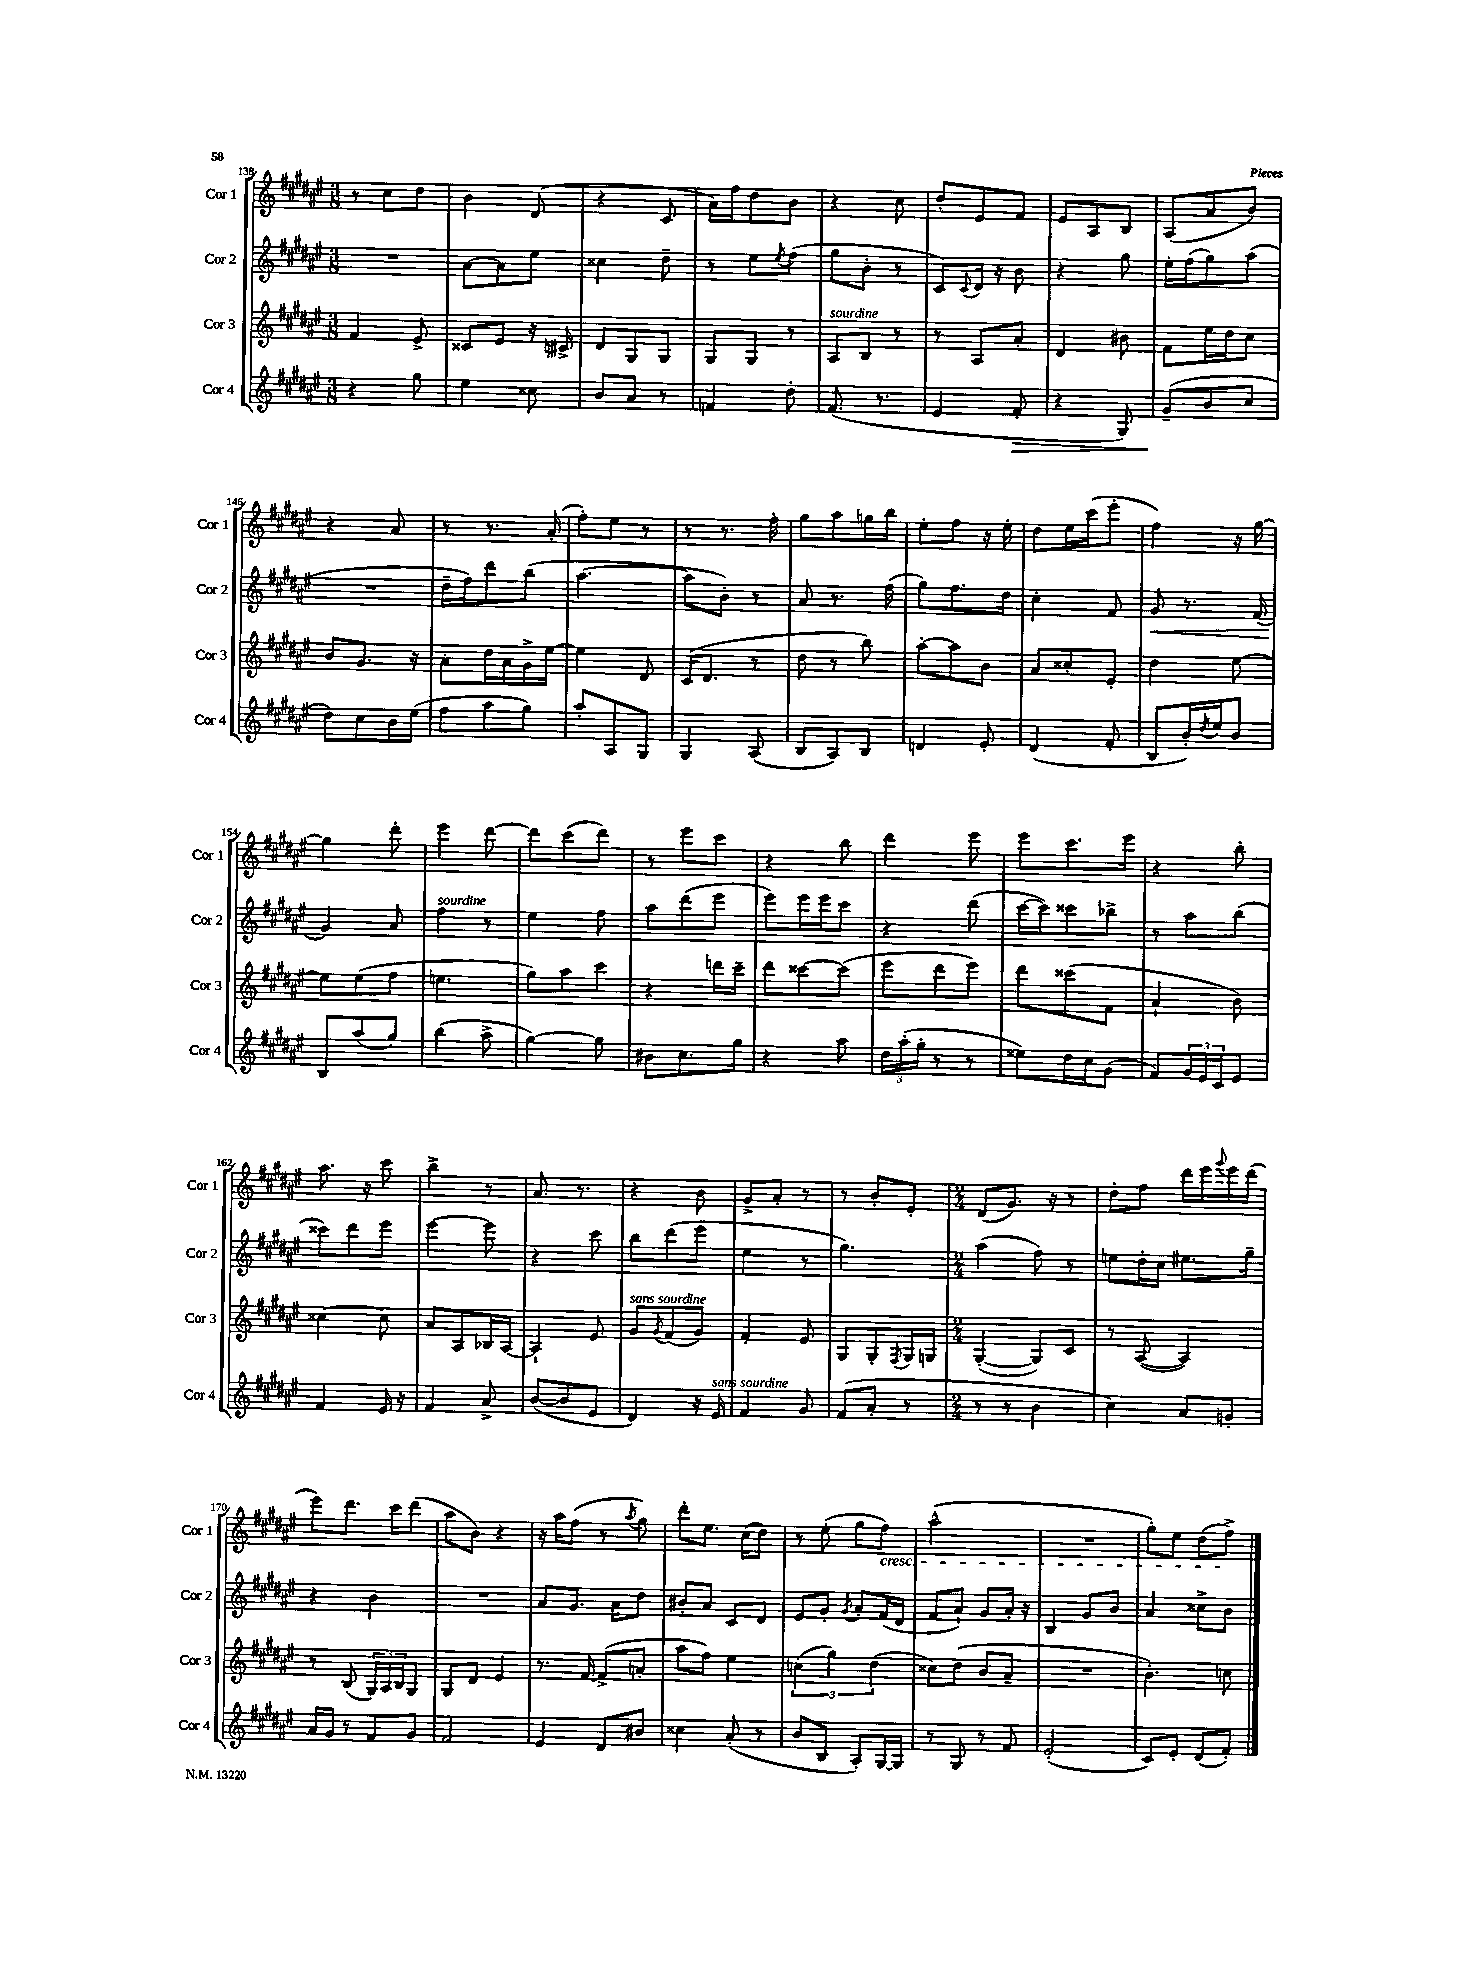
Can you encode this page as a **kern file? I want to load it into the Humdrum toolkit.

**kern	**dynam	**kern	**kern	**dynam	**kern
*part4	*part4	*part3	*part2	*part2	*part1
*staff4	*staff4	*staff3	*staff2	*staff2	*staff1
*I"Cor 4	*	*I"Cor 3	*I"Cor 2	*	*I"Cor 1
*I'Cor 4	*	*I'Cor 3	*I'Cor 2	*	*I'Cor 1
*clefG2	*	*clefG2	*clefG2	*	*clefG2
*k[f#c#g#d#a#e#]	*	*k[f#c#g#d#a#e#]	*k[f#c#g#d#a#e#]	*	*k[f#c#g#d#a#e#]
*M3/8	*	*M3/8	*M3/8	*	*M3/8
=138	=138	=138	=138	=138	=138
4r	.	4f#/	4.r	.	8r
.	.	.	.	.	8cc#\L
8gg#\	.	8e#^/	.	.	8dd#\J
=139	=139	=139	=139	=139	=139
4ee#\	.	8c##X/L	[8a#\L	.	4b\
.	.	8e#/J	8a#\]	.	.
8cc##X\	.	16r	8ee#\J	.	(8d#/
.	.	16c#X^/	.	.	.
=140	=140	=140	=140	=140	=140
8b/L	.	8d#/L	4cc##X\	.	4r
8a#/J	.	8G#/	.	.	.
8r	.	8G#/J	8dd#~\	.	8c#/
=141	=141	=141	=141	=141	=141
4fn/	.	8G#/L	8r	.	16a#\LL)
.	.	.	.	.	16ff#\J
.	.	8G#/J	8ee#\L	.	8dd#\
.	.	.	8qee#/	.	.
8dd#'\	.	8r	(8ff#\J	.	8b\J
=142	=142	=142	=142	=142	=142
!	!	!LO:TX:a:i:t=sourdine	!	!	!
(8.f#/	.	8A#/L	8gg#\L	.	4r
.	.	8B/J	8b'\J	.	.
8.r	.	.	.	.	.
.	.	8r	8r	.	8cc#\
=143	=143	=143	=143	=143	=143
4e#/	.	8r	8c#/L)	.	8dd#'/L
.	.	.	8qqc#/	.	.
.	.	8A#/L	16d#/Jk	.	8e#/
.	.	.	16r	.	.
!	!LO:HP:b	!	!	!	!
8f#'/	>	8a#'/J	8b\	.	8f#/J
=144	=144	=144	=144	=144	=144
4r	.	4d#/	4r	.	8e#/L
.	.	.	.	.	8A#/
8G#/)	.	8b#X\	8gg#\	.	8B/J
=145	=145	=145	=145	=145	=145
(8g#~/L	.	8f#\L	16ee#'\LL	.	(8A#/L
.	.	.	(16ff#\J	.	.
8b/	]	16ee#\L	8gg#\)	.	8a#/
.	.	16dd#\J	.	.	.
8cc#/J	.	8cc#\J	(8aa#\J	.	8b/J)
!!LO:LB:g=z
=146	=146	=146	=146	=146	=146
8dd#\L)	.	8b/L	4.r	.	4r
8cc#\	.	8.g#/J	.	.	.
16b\L	.	.	.	.	8a#/
(16ee#\JJ	.	16r	.	.	.
=147	=147	=147	=147	=147	=147
8ff#\L	.	8a#'\L	16dd#~\LL	.	8r
.	.	.	16ff#\J)	.	.
8aa#\	.	16dd#\L	8ddd#\	.	8.r
.	.	16a#\	.	.	.
8gg#\J)	.	16g#^\	(8bb\J	.	.
.	.	[16ee#\JJ	.	.	(16a#'/
=148	=148	=148	=148	=148	=148
8aa#'/L	.	4ee#\]	[4.aa#\	.	8ff#'\L)
8A#/	.	.	.	.	8ee#\J
8G#/J	.	8d#/	.	.	8r
=149	=149	=149	=149	=149	=149
4G#/	.	(16c#/KL	8aa#\L]	.	8r
.	.	8.d#/J	.	.	.
.	.	.	8b'\J)	.	8.r
(8A#/	.	8r	8r	.	.
.	.	.	.	.	16ff#'\
=150	=150	=150	=150	=150	=150
8B/L	.	8dd#\	8a#/	.	8gg#\L
8A#/)	.	8r	8.r	.	8aa#\
8B/J	.	8bb\)	.	.	16ggn\L
.	.	.	(16ff#\	.	16bb\JJ
=151	=151	=151	=151	=151	=151
4dn/	.	[8aa#'\L	8gg#\L)	.	8ee#'\L
.	.	8aa#\]	8.ff#\	.	8ff#\J
8e#'/	.	8b\J	.	.	16r
.	.	.	16dd#\Jk	.	16ee#'\
=152	=152	=152	=152	=152	=152
(4d#/	.	8a#/L	4cc#'\	.	8dd#\L
.	.	8cc##X'/	.	.	16ee#\L
.	.	.	.	.	(16ccc#\J
8f#'/	.	8e#'/J	8f#/	.	8eee#'\J
=153	=153	=153	=153	=153	=153
!	!	!	!	!LO:HP:b	!
8B/L	.	4dd#\	8g#/	<	4ff#\)
16b'/L)	.	.	8.r	.	.
8qdd#/	.	.	.	.	.
16ee#/J	.	.	.	.	.
8b/J	.	[8ee#\	.	.	16r
.	.	.	(16f#/	.	[16gg#\
!!LO:LB:g=z
=154	=154	=154	=154	=154	=154
8B/L	.	8ee#\L]	4g#/)	.	4gg#\]
(8aa#/	.	(8ee#\	.	.	.
8gg#/J)	.	8ff#\J	8a#/	[	8ddd#'\
=155	=155	=155	=155	=155	=155
!	!	!	!LO:TX:a:i:t=sourdine	!	!
(4bb\	.	4.een\	4ff#\	.	4eee#\
8aa#^\	.	.	8r	.	[8ddd#\
=156	=156	=156	=156	=156	=156
[4gg#\)	.	8gg#\L)	4ee#\	.	8ddd#\L]
.	.	8aa#\	.	.	(8ccc#\
8gg#\]	.	8ccc#\J	8ff#\	.	8ddd#\J)
=157	=157	=157	=157	=157	=157
8b#X\L	.	4r	8aa#\L	.	8r
8.cc#\	.	.	(8ddd#\	.	8eee#\L
.	.	16dddn\LL	8eee#\J	.	8ccc#\J
16gg#\Jk	.	16ccc#~\JJ	.	.	.
=158	=158	=158	=158	=158	=158
4r	.	8ddd#\L	8eee#\L)	.	4r
.	.	[8ccc##X\	16eee#\L	.	.
.	.	.	16eee#\J	.	.
8aa#\	.	(8ccc##\J]	8ccc#\J	.	8bb\
=159	=159	=159	=159	=159	=159
24dd#\LL	.	8eee#\L	4r	.	4ddd#\
(24aa#'\	.	.	.	.	.
24gg#'\JJ	.	.	.	.	.
8r	.	8ddd#\	.	.	.
8r	.	8eee#\J)	(8ddd#\	.	8eee#\
=160	=160	=160	=160	=160	=160
8ee##X\L)	.	8ddd#\L	[16ccc#\LL	.	8eee#\L
.	.	.	16ccc#\J])	.	.
16dd#\L	.	(8ccc##X\	8ccc##X\	.	8.ccc#\
16cc#\J	.	.	.	.	.
(8g#\J	.	8f#\J	8bb-X^\J	.	.
.	.	.	.	.	16eee#\Jk
=161	=161	=161	=161	=161	=161
8f#/L)	.	4a#`/	8r	.	4r
24g#/L	.	.	8aa#\L	.	.
24e#/	.	.	.	.	.
24c#/J	.	.	.	.	.
8e#/J	.	8b\)	(8bb\J	.	8bb'\
!!LO:LB:g=z
=162	=162	=162	=162	=162	=162
4f#/	.	[4cc##X\	8ccc##X\L)	.	8.aa#\
.	.	.	8ddd#\	.	.
.	.	.	.	.	16r
16e#/	.	8cc##\]	8eee#\J	.	8ccc#\
16r	.	.	.	.	.
=163	=163	=163	=163	=163	=163
4f#/	.	8a#/L	[4eee#\	.	4bb^\
.	.	8A#/	.	.	.
8a#^/	.	16B-X/L	8eee#\]	.	8r
.	.	[16A#/JJ	.	.	.
=164	=164	=164	=164	=164	=164
([8b/L	.	4A#`/]	4r	.	8.a#/
8b/]	.	.	.	.	.
.	.	.	.	.	8.r
8e#/J	.	8e#/	8ccc#\	.	.
=165	=165	=165	=165	=165	=165
!	!	!LO:TX:a:i:t=sans sourdine	!	!	!
4d#/)	.	8g#/L	8bb\L	.	4r
.	.	8qg#/	.	.	.
.	.	(8f#/	(8ddd#\	.	.
16r	.	8g#/J)	8eee#\J	.	8b\
!LO:TX:a:i:t=sans sourdine	!	!	!	!	!
16e#/	.	.	.	.	.
=166	=166	=166	=166	=166	=166
4f#/	.	4f#'/	4ee#\	.	8g#^/L
.	.	.	.	.	8a#'/J
8g#/	.	8e#/	8r	.	8r
=167	=167	=167	=167	=167	=167
(8f#/L	.	8G#/L	4.gg#\)	.	8r
8a#'/J	.	8G#'/	.	.	8b'/L
.	.	8qF#/	.	.	.
8r	.	16G#/L	.	.	8e#'/J
.	.	16Gn/JJ	.	.	.
=168	=168	=168	=168	=168	=168
*M2/4	*	*M2/4	*M2/4	*	*M2/4
8r	.	([4G#'/	(4aa#\	.	(8d#/L
8r	.	.	.	.	8.g#/J)
4b\	.	8G#/L])	8ff#\)	.	.
.	.	.	.	.	16r
.	.	8c#/J	8r	.	8r
=169	=169	=169	=169	=169	=169
4cc#\)	.	8r	8een\L	.	8dd#'\L
.	.	([8A#/	16dd#'\L	.	8ff#\J
.	.	.	16cc#\JJ	.	.
8a#/L	.	4A#/])	8.ee#X\L	.	16ddd#\LL
.	.	.	.	.	16eee#\
.	.	.	.	.	8qqggg#/
8gn'/J	.	.	.	.	16eee#\
.	.	.	16gg#~\Jk	.	(16ddd#\JJ
!!LO:LB:g=z
=170	=170	=170	=170	=170	=170
16a#/LL	.	8r	4r	.	8eee#\L)
16g#/JJ	.	.	.	.	.
8r	.	(8B/	.	.	8.ddd#\J
8f#/L	.	24G#/LL)	4b\	.	.
.	.	24A#/	.	.	.
.	.	.	.	.	16ccc#\KL
.	.	24B/J	.	.	.
8g#/J	.	8G#/J	.	.	(8ddd#\J
=171	=171	=171	=171	=171	=171
2f#/	.	8G#/L	2r	.	8aa#\L
.	.	8d#/J	.	.	8b\J)
.	.	4e#/	.	.	4r
=172	=172	=172	=172	=172	=172
4e#/	.	8.r	8a#/L	.	16r
.	.	.	.	.	16aa#\KL
.	.	.	8.g#/J	.	(8ff#\J
.	.	[16f#/	.	.	.
8d#/L	.	(8f#^/L]	.	.	8r
.	.	.	16a#\KL	.	.
.	.	.	.	.	8qaa#/
8b#X/J	.	8an'/J	8dd#\J	.	8gg#\)
=173	=173	=173	=173	=173	=173
4cc##X\	.	8aa#\L	8b#X'/L	.	8ddd#'\L
.	.	8ff#\J)	8a#/J	.	8.ee#\J
(8a#'/	.	4ee#\	8c#/L	.	.
.	.	.	.	.	(16cc#\KL
8r	.	.	8d#/J	.	8dd#\J)
=174	=174	=174	=174	=174	=174
8b/L	.	(6ccn\	8e#/L	.	8r
8B/J	.	.	8g#'/J	.	(8ee#'\
.	.	6gg#\)	.	.	.
.	.	.	8qg#/	.	.
8A#'/L)	.	.	8a#'/L	.	8gg#\L
.	.	(6dd#\	.	.	.
!	!	!	!	!	!LO:TX:b:i:t=cresc.
[16G#/L	.	.	(16f#/L	.	8ff#\J)
16G#/JJ]	.	.	16d#/JJ	.	.
=175	=175	=175	=175	=175	=175
8r	.	8cc##X\L)	8f#/L	.	(2aa#^^\
8G#/	.	(8dd#\J	8a#`/J)	.	.
8r	.	8b/L	8g#/L	.	.
8f#/	.	8a#~/J	16a#'/Jk	.	.
.	.	.	16r	.	.
=176	=176	=176	=176	=176	=176
(2e#'/	.	2r	4B/	.	2r
.	.	.	8g#/L	.	.
.	.	.	8b/J	.	.
=177	=177	=177	=177	=177	=177
8c#/L)	.	4.b'\)	4a#/	.	8gg#'\L)
8e#'/J	.	.	.	.	8ee#\J
(8d#/L	.	.	8cc##X^\L	.	(8dd#\L
8f#'/J)	.	8ccn\	8b\J	.	8ff#^\J)
==	==	==	==	==	==
*-	*-	*-	*-	*-	*-
